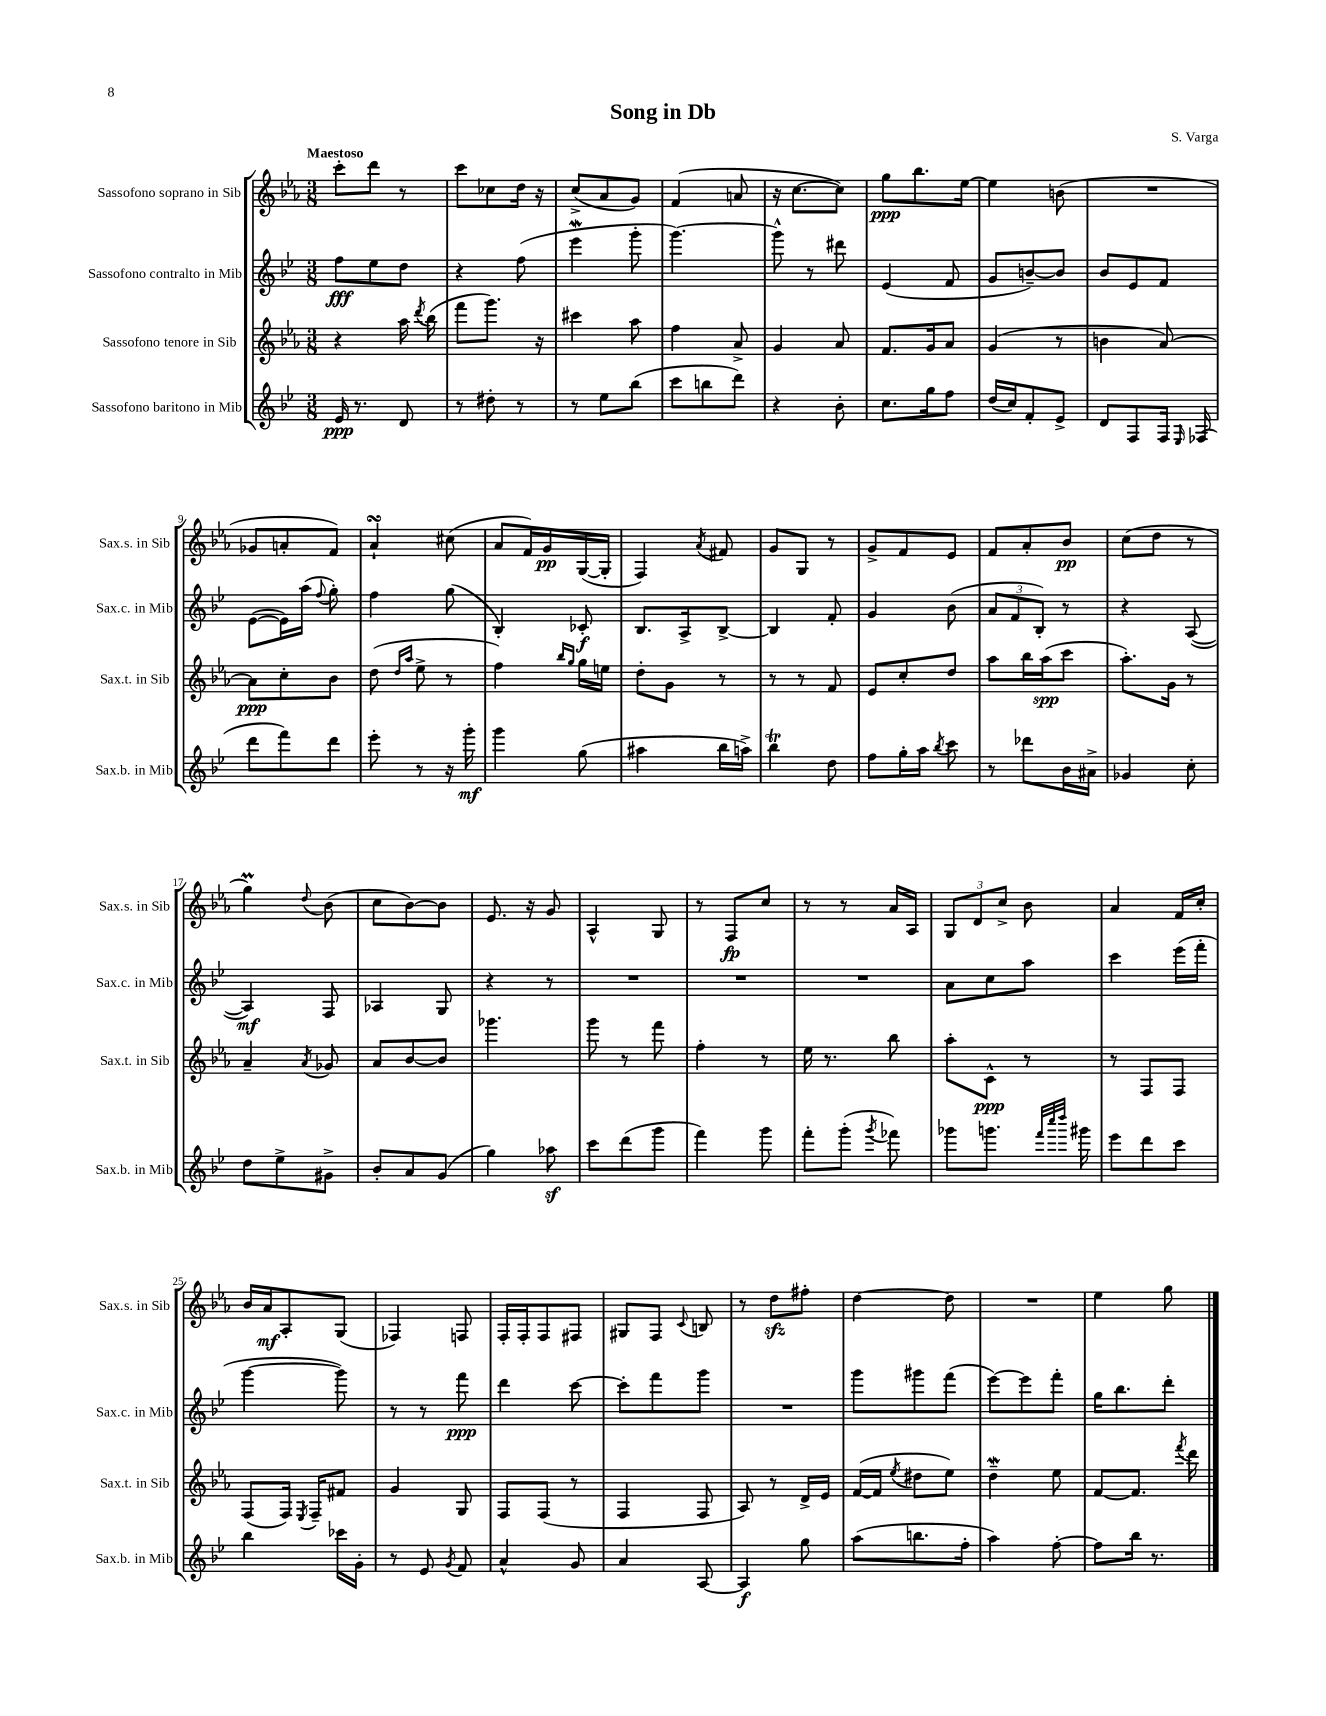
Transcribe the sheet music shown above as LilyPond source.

\header { title = "Song in Db" composer = "S. Varga" }
<<
\new StaffGroup <<
\new Staff = "s0" \with { instrumentName = "Sassofono soprano in Sib" shortInstrumentName = "Sax.s. in Sib" } {
    \clef treble \key ees \major \numericTimeSignature \time 3/8 \tempo "Maestoso"
    \autoBeamOff c'''8[-. d'''8] r8 |
    c'''8[ ces''8 d''16] r16 |
    c''8[->( aes'8 g'8]) |
    f'4( a'8 |
    r16 c''8.[~ c''8]) |
    g''8[\ppp bes''8. ees''16]~ |
    ees''4 b'8( |
    R4. |
    ges'8[ a'8-. f'8]) |
    aes'4-!\turn cis''8( |
    aes'8[ f'16) g'16\pp g16~( g16]-. |
    f4) \acciaccatura { aes'8 } fis'8 |
    g'8[ g8] r8 |
    g'8[-> f'8 ees'8] |
    f'8[ aes'8-. bes'8]\pp |
    c''8[( d''8] r8 |
    g''4\prall) \appoggiatura { d''8 } bes'8( |
    c''8[ bes'8~) bes'8] |
    ees'8. r16 g'8 |
    aes4-^ g8 |
    r8 f8[\fp c''8] |
    r8 r8 aes'16[ aes16] |
    \tuplet 3/2 { g8[ d'8 c''8]-> } bes'8 |
    aes'4 f'16[ c''16]-. |
    bes'16[ aes'16\mf aes8-. g8]( |
    fes4) f8 |
    f16[-. f16-. f8 fis8] |
    gis8[ f8] \appoggiatura { c'8 } b8 |
    r8 d''8[\sfz fis''8]-. |
    d''4~ d''8 |
    R4. |
    ees''4 g''8 \bar "|." |
}
\new Staff = "s1" \with { instrumentName = "Sassofono contralto in Mib" shortInstrumentName = "Sax.c. in Mib" } {
    \clef treble \key bes \major \numericTimeSignature \time 3/8
    \autoBeamOff f''8[\fff ees''8 d''8] |
    r4 f''8( |
    ees'''4\mordent g'''8-. |
    g'''4.~) |
    g'''8-^ r8 dis'''8 |
    ees'4( f'8 |
    g'8[ b'8~--) b'8] |
    bes'8[ ees'8 f'8] |
    ees'8[~( ees'16) a''16]( \appoggiatura { f''8 } g''8-.) |
    f''4 g''8( |
    bes4-.) ces'8-.\f |
    bes8.[ a16-> bes8]~-> |
    bes4 f'8-. |
    g'4 bes'8( |
    \tuplet 3/2 { a'8[ f'8 bes8]-.) } r8 |
    r4 a8~( |
    a4\mf) f8 |
    aes4 g8 |
    r4 r8 |
    R4. |
    R4. |
    R4. |
    a'8[ c''8 a''8] |
    c'''4 ees'''16[( f'''16]-. |
    g'''4~ g'''8) |
    r8 r8 f'''8\ppp |
    d'''4 c'''8~ |
    c'''8[-. f'''8 g'''8] |
    R4. |
    g'''8[ gis'''8 f'''8]( |
    ees'''8[~) ees'''8 f'''8]-. |
    g''16[ bes''8. d'''8]-. \bar "|." |
}
\new Staff = "s2" \with { instrumentName = "Sassofono tenore in Sib" shortInstrumentName = "Sax.t. in Sib" } {
    \clef treble \key ees \major \numericTimeSignature \time 3/8
    \autoBeamOff r4 aes''16 \acciaccatura { d'''8 } bes''16( |
    f'''8[ g'''8.]) r16 |
    cis'''4 aes''8 |
    f''4 aes'8-> |
    g'4 aes'8 |
    f'8.[ g'16 aes'8] |
    g'4( r8 |
    b'4 aes'8~) |
    aes'8[\ppp c''8-. bes'8] |
    d''8( \grace { d''16[ aes''16] } ees''8-> r8 |
    f''4) \grace { bes''16[ g''16] } g''16[ e''16] |
    d''8[-. g'8] r8 |
    r8 r8 f'8 |
    ees'8[ c''8-. d''8] |
    aes''8[ bes''16 aes''16\spp( c'''8] |
    aes''8.[-.) g'16] r8 |
    aes'4-- \acciaccatura { aes'8 } ges'8 |
    aes'8[ bes'8~ bes'8] |
    ges'''4. |
    g'''8 r8 f'''8 |
    f''4-. r8 |
    ees''16 r8. bes''8 |
    aes''8[-. c'8]-^\ppp r8 |
    r8 f8[ f8] |
    f8[( f16]) \acciaccatura { ees8 } f16[-- fis'8] |
    g'4 g8 |
    f8[ f8]( r8 |
    f4 f8 |
    aes8) r8 d'16[-> ees'16] |
    f'16[~( f'16] \acciaccatura { ees''8 } dis''8[ ees''8]) |
    d''4--\mordent ees''8 |
    f'8[~ f'8.] \acciaccatura { f'''8 } d'''16 \bar "|." |
}
\new Staff = "s3" \with { instrumentName = "Sassofono baritono in Mib" shortInstrumentName = "Sax.b. in Mib" } {
    \clef treble \key bes \major \numericTimeSignature \time 3/8
    \autoBeamOff ees'16\ppp r8. d'8 |
    r8 dis''8-. r8 |
    r8 ees''8[ bes''8]( |
    c'''8[ b''8 d'''8]) |
    r4 bes'8-. |
    c''8.[ g''16 f''8] |
    d''16[( c''16) f'8-. ees'8]-> |
    d'8[ f8 f16] \grace { ees16 } fes16( |
    d'''8[ f'''8) d'''8] |
    ees'''8-. r8 r16 g'''16-.\mf |
    g'''4 g''8( |
    ais''4 bes''16[ a''16]->) |
    bes''4\trill d''8 |
    f''8[ g''16-. a''16] \acciaccatura { bes''8 } c'''8 |
    r8 des'''8[ bes'16 ais'16]-> |
    ges'4 c''8-. |
    d''8[ ees''8-> gis'8]-> |
    bes'8[-. a'8 g'8]( |
    g''4) aes''8\sf |
    c'''8[ d'''8( g'''8] |
    f'''4) g'''8 |
    f'''8[-. g'''8]-.( \acciaccatura { g'''8 } fes'''8) |
    ges'''8[ g'''8.] \grace { f'''32[ c''''32 d''''32] } gis'''16 |
    ees'''8[ d'''8 c'''8] |
    bes''4 ces'''16[ g'16]-. |
    r8 ees'8 \acciaccatura { g'8 } f'8 |
    a'4-^ g'8 |
    a'4 a8~ |
    a4\f g''8 |
    a''8[( b''8. f''16]-. |
    a''4) f''8~-. |
    f''8[ bes''16] r8. \bar "|." |
}
>>
>>
